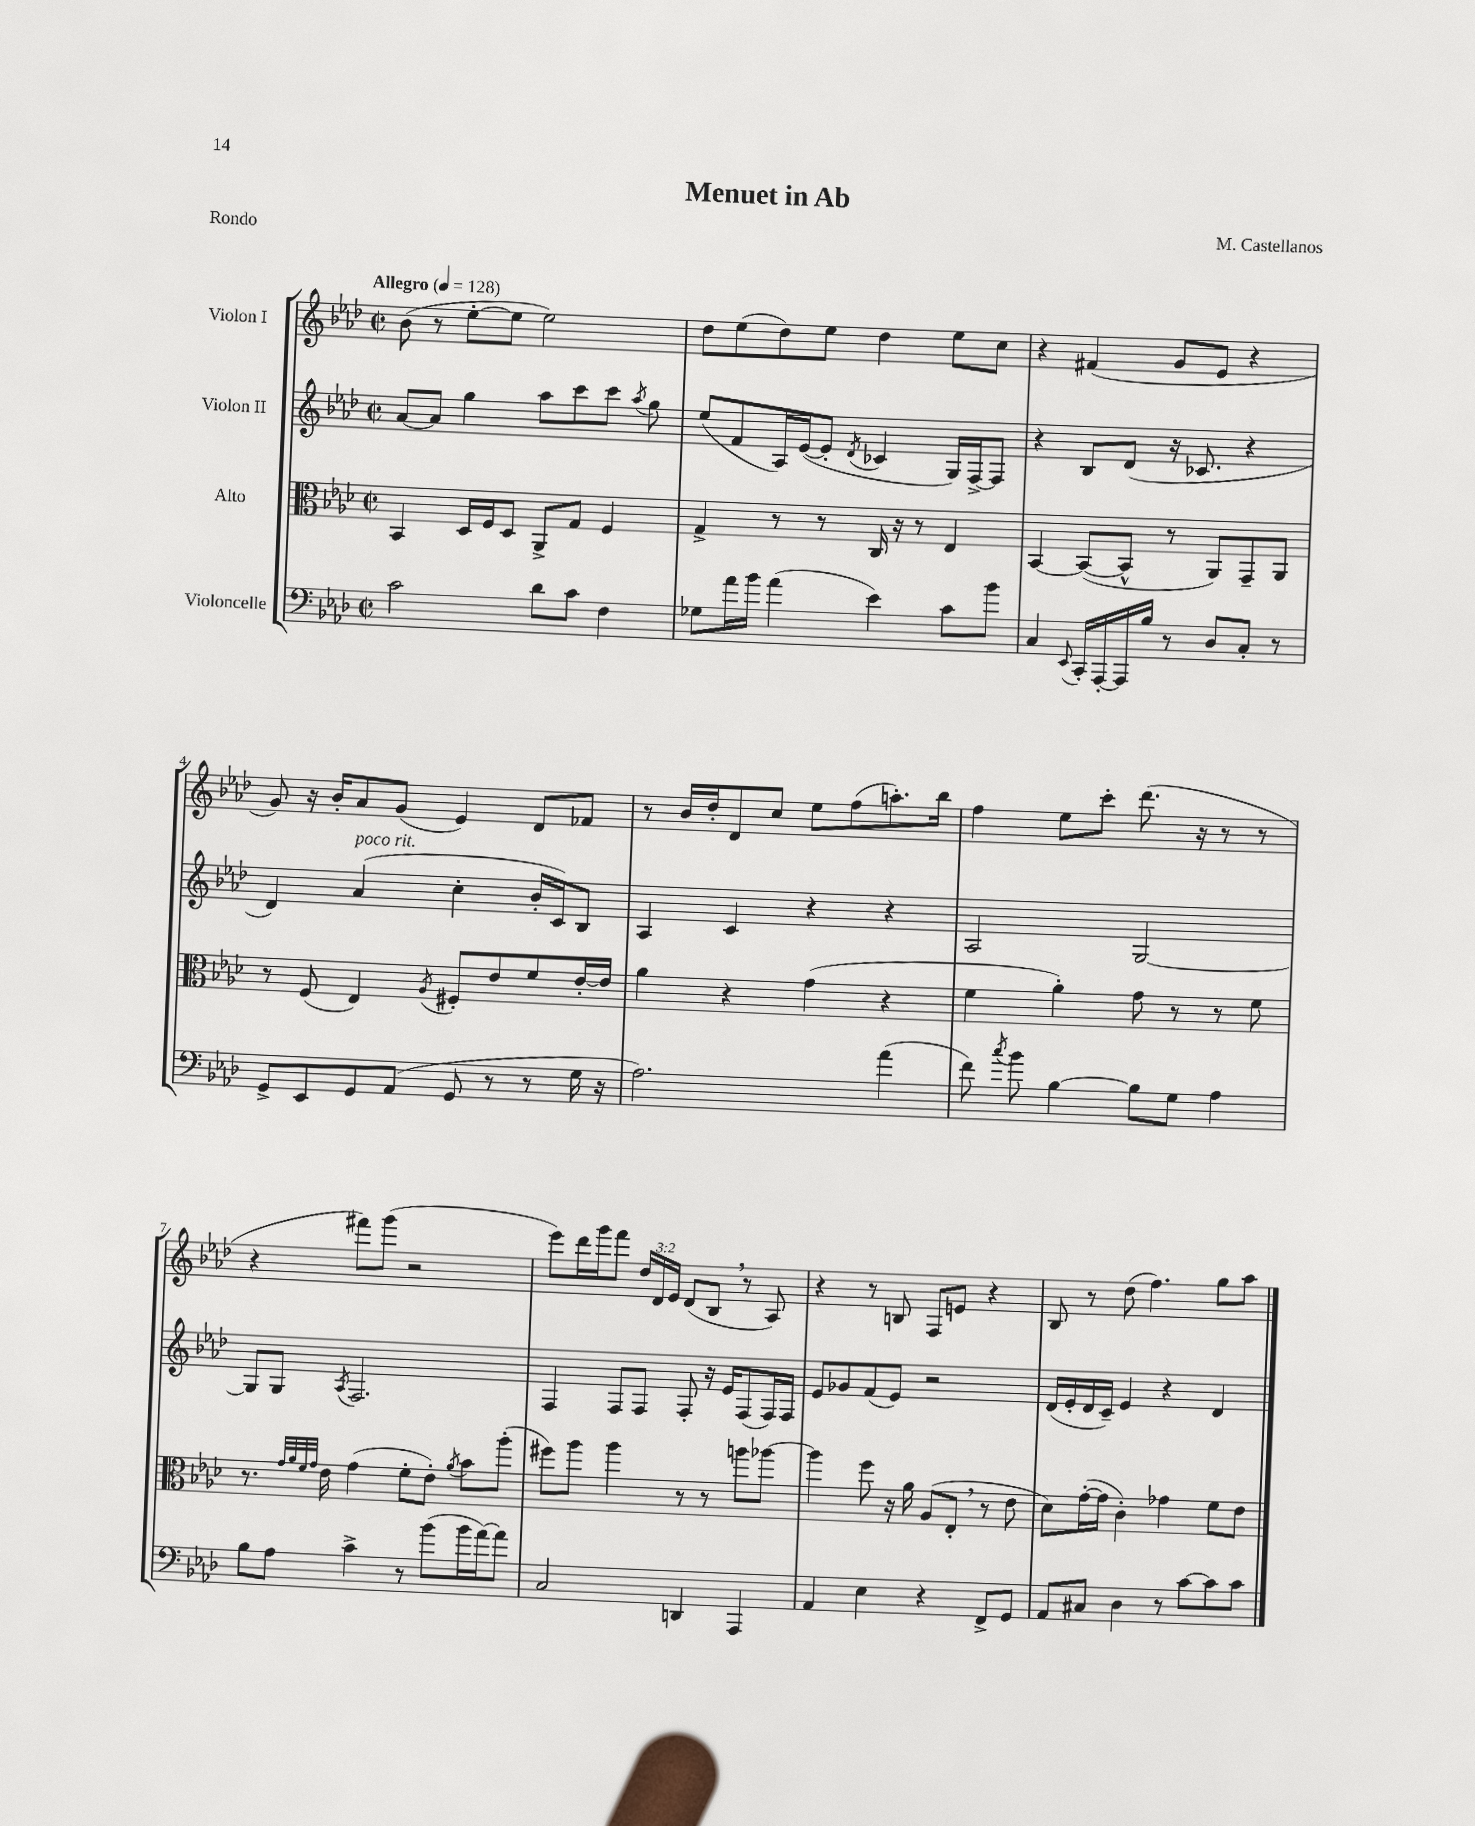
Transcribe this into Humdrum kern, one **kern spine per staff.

**kern	**kern	**kern	**kern
*part4	*part3	*part2	*part1
*staff4	*staff3	*staff2	*staff1
*I"Violoncelle	*I"Alto	*I"Violon II	*I"Violon I
*clefF4	*clefC3	*clefG2	*clefG2
*k[b-e-a-d-]	*k[b-e-a-d-]	*k[b-e-a-d-]	*k[b-e-a-d-]
*M2/2	*M2/2	*M2/2	*M2/2
*met(c|)	*met(c|)	*met(c|)	*met(c|)
*MM128	*MM128	*MM128	*MM128
=1	=1	=1	=1
!	!	!	!LO:TX:a:B:t=Allegro
2c\	4BB-/	[8a-/L	(8b-\
.	.	8a-/J]	8r
.	16D-/LL	4gg\	[8ee-'\L
.	16F/J	.	.
.	8D-/J	.	8ee-\J]
8d-\L	8AA-^/L	8aa-\L	2ee-\)
8c\J	8G/J	8ccc\	.
4F\	4F/	8ccc\J	.
.	.	8qaa-/	.
.	.	8gg\	.
=2	=2	=2	=2
8G-X\L	4G^/	(8ee-/L	8dd-\L
16a-\L	.	8f/	(8ee-\
16b-\JJ	.	.	.
(4a-\	8r	16A-/L)	8dd-\)
.	.	([16e-/J	.
.	8r	8e-'/J]	8ee-\J
.	.	8qd-/	.
4e-\)	16C/	4c-X/	4dd-\
.	16r	.	.
.	8r	.	.
8c\L	4E-/	16G/LL)	8ee-\L
.	.	[16F^/J	.
8b-\J	.	8F/J]	8cc\J
=3	=3	=3	=3
4C/	[4BB-/	4r	4r
8qqEE-/	.	.	.
16CC'/LL	(8BB-/L_	8B-/L	(4f#X/
[16AAA-'/	.	.	.
16AAA-/]	8BB-^^/J]	(8d-/J	.
16B-/JJ	.	.	.
8r	8r	16r	8g/L
.	.	8.c-X/	.
8D-/L	8AA-/L)	.	8e-/J
8C'/J	8GG~/	4r	4r
8r	8AA-/J	.	.
!!LO:LB:g=z
=4	=4	=4	=4
8GG^/L	8r	4d-/)	8g/)
8EE-/	(8F/	.	16r
.	.	.	16b-'/KL
!	!	!LO:TX:a:i:t=poco rit.	!
8GG/	4E-/)	(4a-/	8a-/
(8AA-/J	.	.	(8g/J
.	8qA-/	.	.
8GG/	8F#X'/L	4cc'\	4e-/)
8r	8e-/	.	.
8r	8f/	16b-'/LL	8d-/L
.	.	16c/J)	.
16G\	[16e-'/L	8B-/J	8f-X/J
16r	16e-/JJ]	.	.
=5	=5	=5	=5
2.A-\)	4a-\	4A-/	8r
.	.	.	16b-/LL
.	.	.	16dd-'/J
.	4r	4c/	8d-/
.	.	.	8cc/J
.	(4g\	4r	8ee-\L
.	.	.	(8ff\
(4a-\	4r	4r	8.aan'\)
.	.	.	16bb-\Jk
=6	=6	=6	=6
8f\)	4f\	2A-/	4ff\
8qcc/	.	.	.
8b-\	.	.	.
[4B-\	4a-'\)	.	8ee-\L
.	.	.	8ccc'\J
8B-\L]	8g\	[2G/	(8.ddd-\
8G\J	8r	.	.
.	.	.	16r
4A-\	8r	.	8r
.	8f\	.	8r
!!LO:LB:g=z
=7	=7	=7	=7
8B-\L	8.r	8G/L]	4r
8A-\J	.	8G/J	.
.	32qqg/LLL	.	.
.	32qqa-/	.	.
.	32qqf/	.	.
.	32qqg/JJJ	.	.
.	16e-\	.	.
.	.	8qA-/	.
4c^\	(4g\	2.F/	8fff#X\L)
.	.	.	(8ggg\J
8r	8f'\L	.	2r
(8b-\L	8e-'\J)	.	.
.	8qa-/	.	.
16b-\L	8b-\L	.	.
[16a-\J)	.	.	.
8a-\J]	(8aa-'\J	.	.
=8	=8	=8	=8
2C/	8ff#X\L)	4F/	8eee-\L)
.	8aa-\J	.	16ddd-\L
.	.	.	16ggg\J
.	4aa-\	8F/L	8fff\J
.	.	8F/J	24dd-/LL
.	.	.	24d-/
.	.	.	24e-/JJ
4DDn/	8r	8F'/	(8d-/L
.	8r	16r	8B-,/J
.	.	16e-/KL	.
4AAA-/	8aan\L	(8F/	8r
.	[8aa-X\J	16F/L)	8A-/)
.	.	16F/JJ	.
=9	=9	=9	=9
4AA-/	4aa-\]	8e-/L	4r
.	.	8g-X/	.
4E-\	8ff\	(8f/	8r
.	16r	8e-/J)	8Bn/
.	16a-\	.	.
4r	(8A-/L	2r	8F/L
.	8E-',/J	.	8en/J
8FF^/L	8r	.	4r
8GG/J	8e-\	.	.
=10	=10	=10	=10
8AA-/L	8d-\L)	(16d-/LL	8B-/
.	.	16e-'/	.
8C#X/J	([16g'\L	16d-/	8r
.	16g\JJ]	16c~/JJ)	.
4D-\	4c'\)	4e-/	(8dd-\
.	.	.	4.ff\)
8r	4g-X\	4r	.
[8c\L	.	.	.
8c\]	8f\L	4d-/	8gg\L
8c\J	8e-\J	.	8aa-\J
==	==	==	==
*-	*-	*-	*-
